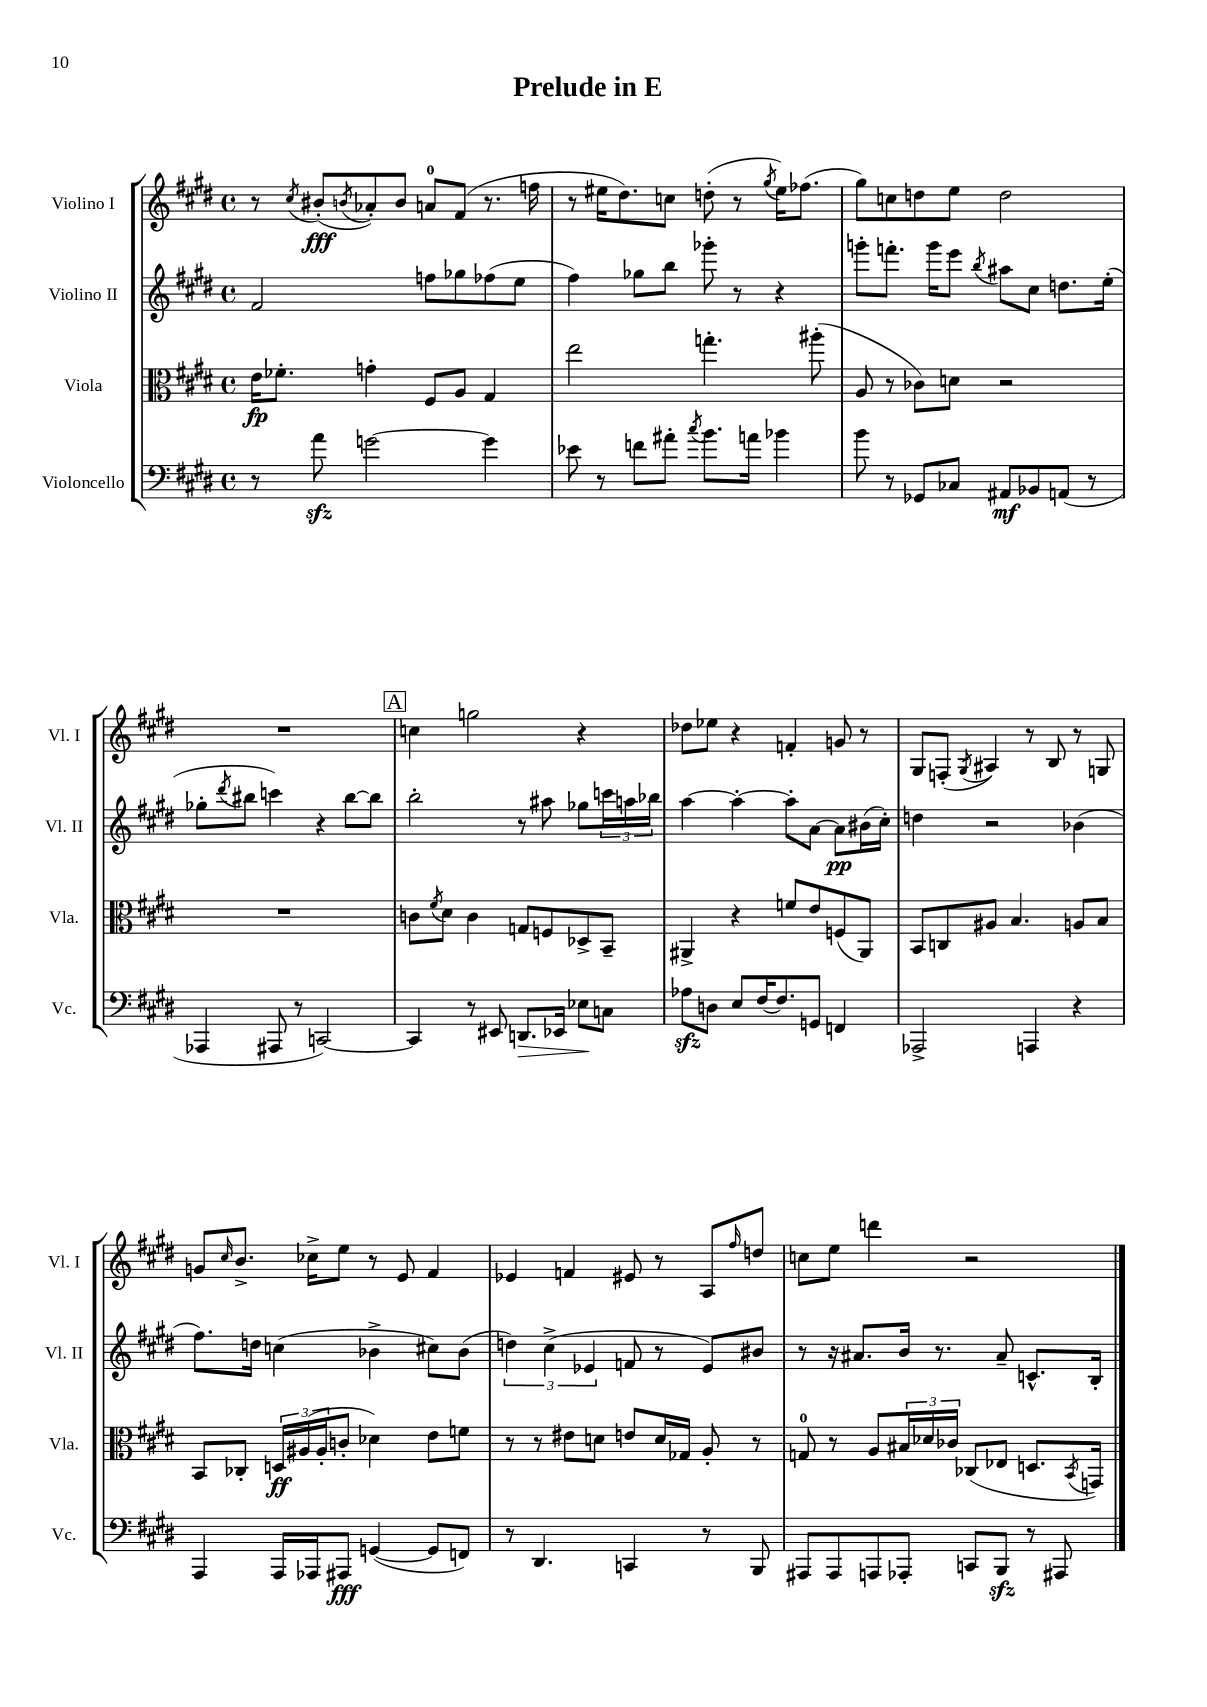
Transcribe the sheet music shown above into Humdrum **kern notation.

**kern	**kern	**kern	**kern
*staff4	*staff3	*staff2	*staff1
*clefF4	*clefC3	*clefG2	*clefG2
*k[f#c#g#d#]	*k[f#c#g#d#]	*k[f#c#g#d#]	*k[f#c#g#d#]
*M4/4	*M4/4	*M4/4	*M4/4
*met(c)	*met(c)	*met(c)	*met(c)
8r	16e	2f#	8r
.	8.f-'	.	.
.	.	.	8qcc#
8a	.	.	(8b#'
.	.	.	8qb
[2g	4g'	.	8a-')
.	.	.	8b
.	8F#	8ff	8a
.	8A	8gg-	(8f#
4g]	4G#	(8ff-	8.r
.	.	8ee	.
.	.	.	16ff
=	=	=	=
8e-	2ee	4ff#)	8r
8r	.	.	16ee#
.	.	.	8.dd#)
8f	.	8gg-	.
8a#'	.	8bb	8cc
8qcc#	.	.	.
8.b	4.gg'	8ggg-'	(8dd'
.	.	8r	8r
16a	.	.	.
.	.	.	8qgg#
4b-	.	4r	16ee#)
.	.	.	(8.ff-
.	(8aa#'	.	.
=	=	=	=
8b	8A	8ggg'	8gg#)
8r	8r	8.fff'	8cc
8GG-	8c-)	.	8dd
.	.	16ggg	.
8C-	8d	8eee	8ee
.	.	8qbb	.
8AA#	2r	8aa#	2dd
8BB-	.	8cc#	.
(8AA	.	8.dd	.
8r	.	.	.
.	.	(16ee'	.
=	=	=	=
4AAA-	1r	8gg-'	1r
.	.	8qddd#	.
.	.	8bb#	.
8AAA#	.	4ccc)	.
8r	.	.	.
[2CC)	.	4r	.
.	.	[8bb#	.
.	.	8bb#]	.
=	=	=	=
4CC]	8c	2bb'	4cc
.	8qf#	.	.
.	8d#	.	.
8r	4c	.	2gg
8EE#	.	.	.
8.DD	8G	8r	.
.	8F	8aa#	.
16EE-	.	.	.
8E-	8D-^	8gg-	4r
8C	8BB~	24ccc	.
.	.	24aa	.
.	.	24bb-	.
=	=	=	=
8A-	4AA#^	[4aa	8dd-
8D	.	.	8ee-
8E	4r	4aa'_	4r
[16F#	.	.	.
8.F#]	.	.	.
.	8f	8aa']	4f'
8GG	8e	[8a	.
4FF	(8F	8a]	8g
.	8AA#)	(16b#	8r
.	.	16cc#')	.
=	=	=	=
2AAA-^	8BB	4dd	8G#
.	8C	.	(8F'
.	.	.	8qG#
.	8A#	2r	4A#)
.	4.B	.	.
4AAA	.	.	8r
.	.	.	8B
4r	8A	(4b-	8r
.	8B	.	8G
=	=	=	=
4AAA	8BB	8.ff#)	8g
.	.	.	16qqcc#
.	8C-'	.	8.b^
.	.	16dd	.
16AAA	24D	(4cc	.
.	(24A#	.	.
16AAA-	.	.	16cc-^
.	24A#'	.	.
8AAA#	8c'	.	8ee
([4GG	4d-)	4b-^	8r
.	.	.	8e
8GG]	8e	8cc#)	4f#
8FF)	8f	(8b-	.
=	=	=	=
8r	8r	6dd)	4e-
4.DD#	8r	.	.
.	.	(6cc#^	.
.	8e#	.	4f
.	.	6e-	.
.	8d	.	.
4CC	8e	8f	8e#
.	16d	8r	8r
.	16G-	.	.
8r	8A'	8e-)	8A
.	.	.	16qqff#
8BBB	8r	8b#	8dd
=	=	=	=
8AAA#	8G	8r	8cc
8AAA#	8r	16r	8ee
.	.	8.a#	.
8AAA	8A	.	4ddd
8AAA-'	24B#	16b	.
.	24d-	.	.
.	.	8.r	.
.	24c-	.	.
8CC	(8C-	.	2r
8BBB	8E-	8a#~	.
8r	8.D	8.c^^	.
8AAA#	.	.	.
.	8qBB	.	.
.	16GG)	16B'	.
==	==	==	==
*-	*-	*-	*-
